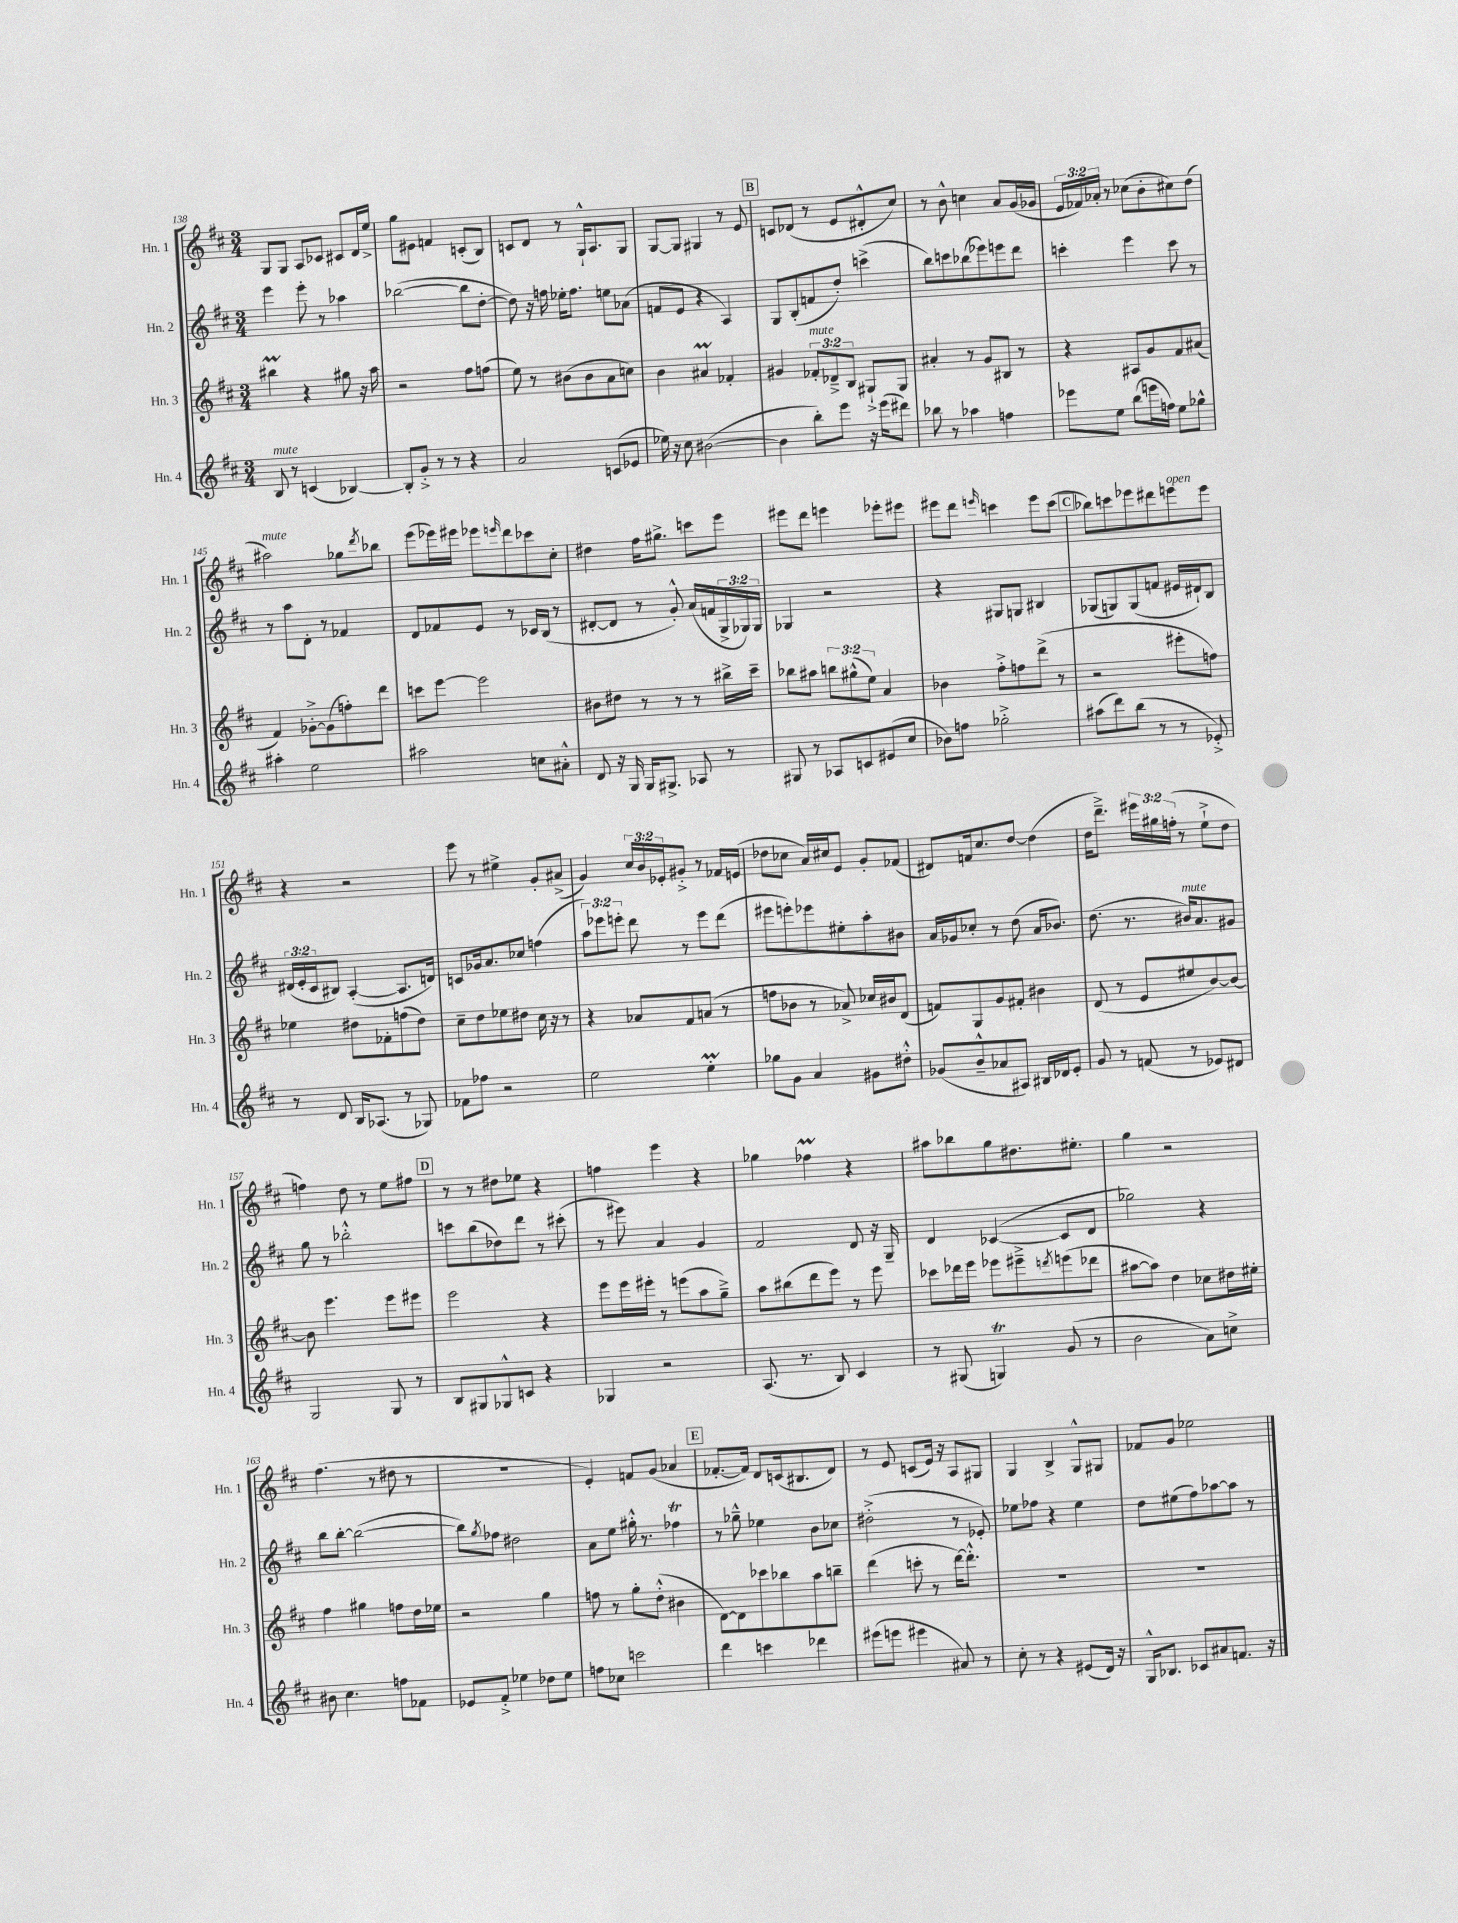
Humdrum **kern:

**kern	**kern	**kern	**kern
*staff4	*staff3	*staff2	*staff1
*clefG2	*clefG2	*clefG2	*clefG2
*k[f#c#]	*k[f#c#]	*k[f#c#]	*k[f#c#]
*M3/4	*M3/4	*M3/4	*M3/4
8B	4bb#	4eee	8G
8r	.	.	8G
(4c	4r	8eee'	8A
.	.	8r	8c-
[4B-)	8gg#	4aa-	8c#
.	16r	.	16d
.	16aa	.	16ee^
=	=	=	=
8B-']	2r	([2bb-	8gg
8g'^	.	.	8e#
8r	.	.	4f
8r	.	.	.
4r	8ff#	8bb-]	(8c'
.	(8ff	[8dd'	8B)
=	=	=	=
2a	8ee)	8dd])	8c
.	8r	16r	8d
.	.	16ff	.
.	(8b#	16ee-'	8r
.	.	8.ff	.
.	8b#	.	16G`^^
.	.	.	8.A
(8c	8a	8ee	.
8e-	8cc)	(8a-	8G
=	=	=	=
16ee-)	4b	8f	[8G
16r	.	.	.
8cc#	.	8e	8G]
([2b#	4a#	4r	4G#
.	4f-'	4A)	8r
.	.	.	8e
=	=	=	=
4b#]	4g#	8G	8c
.	.	(8B'	(8d-
8bb')	12f-'	8f	8r
.	12d-~^	.	.
8eee	.	8dd')	8e
.	12B	.	.
16r	8G#`^	(4ccc^	8d#'^^
(16eee	.	.	.
8ddd#)	8G#	.	8cc#)
=	=	=	=
8bb-	4a#'	8bb)	8r
8r	.	8ccc	8b^^
4aa-	8r	(8bb-	4cc
.	8g	8eee-)	.
4ff	8B#	8eee	8a
.	8r	8ddd	(16g
.	.	.	16g-
=	=	=	=
8eee-	4r	4ccc'	24e
.	.	.	24f-)
.	.	.	24a-'
8ee	.	.	8r
(8bb	8A#	4eee	(8cc-
16eee	8g	.	8b'
16ff)	.	.	.
8ee	8f#	8ccc	8cc#)
8gg-^^	(8a#	8r	(8dd
=	=	=	=
4aa#'	4f#)	8r	2aa#)
.	.	8aa	.
2ee	[8g-'^	8d'	.
.	(8g-]	8r	.
.	8ff')	4f-	8gg-
.	.	.	8qddd
.	8ddd	.	8bb-
=	=	=	=
2aa#	8ccc	8d	(8eee
.	[8eee	8f-	16eee-)
.	.	.	16eee#
.	2eee]	8e	8eee-
.	.	.	16qqeee
.	.	8r	8ddd
8cc	.	16c-	8ccc-
.	.	(16B	.
8a#'^^	.	8r	8cc#'
=	=	=	=
8d	8b#	[8d#'	4dd#
16r	8dd#	8d#]	.
16G	.	.	.
16G	8r	8r	16ff#
8.G#^	.	.	8.gg#^
.	8r	8g'^^)	.
8A-	8r	(16a	8ccc
.	.	16f	.
8r	16bb#^	24G^	8eee
.	.	24G-)	.
.	16ccc#~	.	.
.	.	24G-	.
=	=	=	=
8G#	8bb-	4G-	8eee#
8r	8aa#	.	8ddd
8A-	12bb	2r	4eee
.	(12gg#^^	.	.
8c	.	.	.
.	12ee)	.	.
(8e#	4a	.	8eee-'
8cc#	.	.	8eee#
=	=	=	=
8b-)	4b-	4r	8eee#
8ff	.	.	8ddd
.	.	.	16qqeee
2gg-'^	8ff#'^	8G#	4ccc
.	8ff	8G	.
.	(8ddd^	4B#	8eee
.	8r	.	(8ccc
=	=	=	=
(8aa#	2r	(8G-	8bb-)
8ddd)	.	8G)	8ccc
(8bb	.	(8G	8eee-
8r	.	8f	8ddd#
8r	8eee#'	16e#	8eee
.	.	16d#`)	.
8e-'^)	8ff)	8B	8eee
=	=	=	=
8r	4ee-	(24d#	4r
.	.	24e'	.
.	.	24c#	.
8d	.	8B#)	.
16B	8dd#	([4A'	2r
(8.A-	.	.	.
.	8f-'	.	.
8r	(8ff	8.A]	.
8G-)	8dd#)	.	.
.	.	16d)	.
=	=	=	=
8f-	8cc#~	8c	8eee
8ff-	8dd	16g-	8r
.	.	8.a	.
2r	8ee-	.	4ee#^
.	8dd#	8cc-	.
.	16cc#	(4ff	8g'
.	16r	.	.
.	8r	.	(8a#^
=	=	=	=
2ee	4r	12aa)	4g)
.	.	12eee-	.
.	.	12eee'	.
.	8a-	8ddd	24cc#
.	.	.	24b
.	.	.	24e-'
.	8f#	8r	8g#'^
4ee'	(8a	8eee	8r
.	8r	(8ddd	16f-
.	.	.	(16e
=	=	=	=
8gg-	8ff	8eee#	8dd-
8g	8b-	8eee')	8cc-
4a	8r	8eee-	16a)
.	.	.	16cc#
.	8a-^)	8ee#'	8e
8g#	16cc-	8aa'	8g'
.	16b#	.	.
8dd#'^^	(8d	8b#	(8f-
=	=	=	=
(8g-	8f)	16a	8d#)
.	.	16g-	.
8b~^^	8G	8cc-'	16f
.	.	.	8.cc#
8a-	8g	8r	.
8A#)	8f#'	(8dd	[8dd
16B#	4b#	16a	(4dd]
16d-	.	8.b-)	.
8e'	.	.	.
=	=	=	=
8g	(8d	(8.dd	16dd
.	.	.	8.ddd~^)
8r	8r	.	.
.	.	8.r	.
(8f	8e	.	24eee#
.	.	.	24gg#
.	.	.	(24ff'
8r	8ee#	16b#)	8r
.	.	8.a	.
8e-)	[8b)	.	8ee`^
8d#	8b_	8g#	8dd
=	=	=	=
2G	8b]	8gg	4ff)
.	4.eee	8r	.
.	.	2bb-'^^	8dd
.	.	.	8r
8G	8eee	.	8ee
8r	8eee#	.	8ff#
=	=	=	=
8B	2eee	8ccc	8r
8G#	.	(8bb	8r
8G-^^	.	8dd-)	8dd#
8c	.	8ddd	8ee-
4r	4r	8r	4r
.	.	(8ccc#'	.
=	=	=	=
4G-	8eee	8r	4ff
.	16eee	8eee#)	.
.	16eee#'	.	.
2r	8r	4a	4eee
.	(8eee	.	.
.	8aa	4g	4r
.	8gg~^)	.	.
=	=	=	=
(8.A	8aa	2f#	4gg-
.	(8bb#	.	.
8.r	.	.	.
.	8ddd	.	4ff-
8B)	8eee)	.	.
4c#	8r	8d	4r
.	8eee	16r	.
.	.	16G~	.
=	=	=	=
8r	8ccc-	4d	8aa#
(8G#	16ddd-	.	8bb-
.	16eee	.	.
4G)	8eee-	([4c-	8gg
.	8eee#~^	.	8.dd#
.	8qddd	.	.
(8g	(8eee	8c-]	.
.	.	.	8.ee#'
8r	8ddd-	8d	.
=	=	=	=
2b	[8aa#	2gg-)	4gg
.	8aa#])	.	.
.	4dd	.	2r
8a)	8cc-	4r	.
8cc^	16dd#	.	.
.	16ee#'	.	.
=	=	=	=
8b#	4ff#	8bb	(4.ff#
4.cc#	.	[8bb'	.
.	4gg#	(2bb_	.
.	.	.	8r
8ff	8ff	.	8dd#
8f-	16dd	.	8r
.	16ee-	.	.
=	=	=	=
8e-	2r	8bb])	2.r
.	.	8qgg	.
8f#'^	.	8ff-	.
4ee-	.	2dd#	.
8dd-	4gg	.	.
8ee-	.	.	.
=	=	=	=
8ff	8ff	8a	4e')
8cc-	8r	8ee	.
2ccc	8gg'	16gg#'^^	8f
.	.	8.r	.
.	(8dd'^^	.	(8g
.	4b#	4ff-	4a-
=	=	=	=
4ddd	[8d)	8r	[8.f-'
.	8d]	8gg-~^^	.
.	.	.	16f-])
4ccc	8ccc-	4ee-	8d
.	8bb-	.	(16c
.	.	.	8.B#
4ddd-	8aa	8b	.
.	8bb~	8cc-	8d)
=	=	=	=
(8eee#	(4ddd	(2dd#'^	8r
8eee	.	.	8e
4eee#	8ccc'	.	(8c
.	8r	.	16e)
.	.	.	16r
8a#)	[16ddd)	8r	8A
.	8.ddd'^^]	.	.
8r	.	8e-')	8G#
=	=	=	=
8cc#'	2.r	8ee-	4G
8r	.	8ff-	.
4r	.	4r	4B^
(8e#	.	4ee-	8G^^
16d)	.	.	8G#
16r	.	.	.
=	=	=	=
16G^^	2.r	8dd	8f-
8.B-	.	.	.
.	.	(8ee#	8g
8c-	.	8ff#)	2ee-
8a#	.	[8aa-	.
8.f	.	8aa-]	.
.	.	8r	.
16r	.	.	.
==	==	==	==
*-	*-	*-	*-
